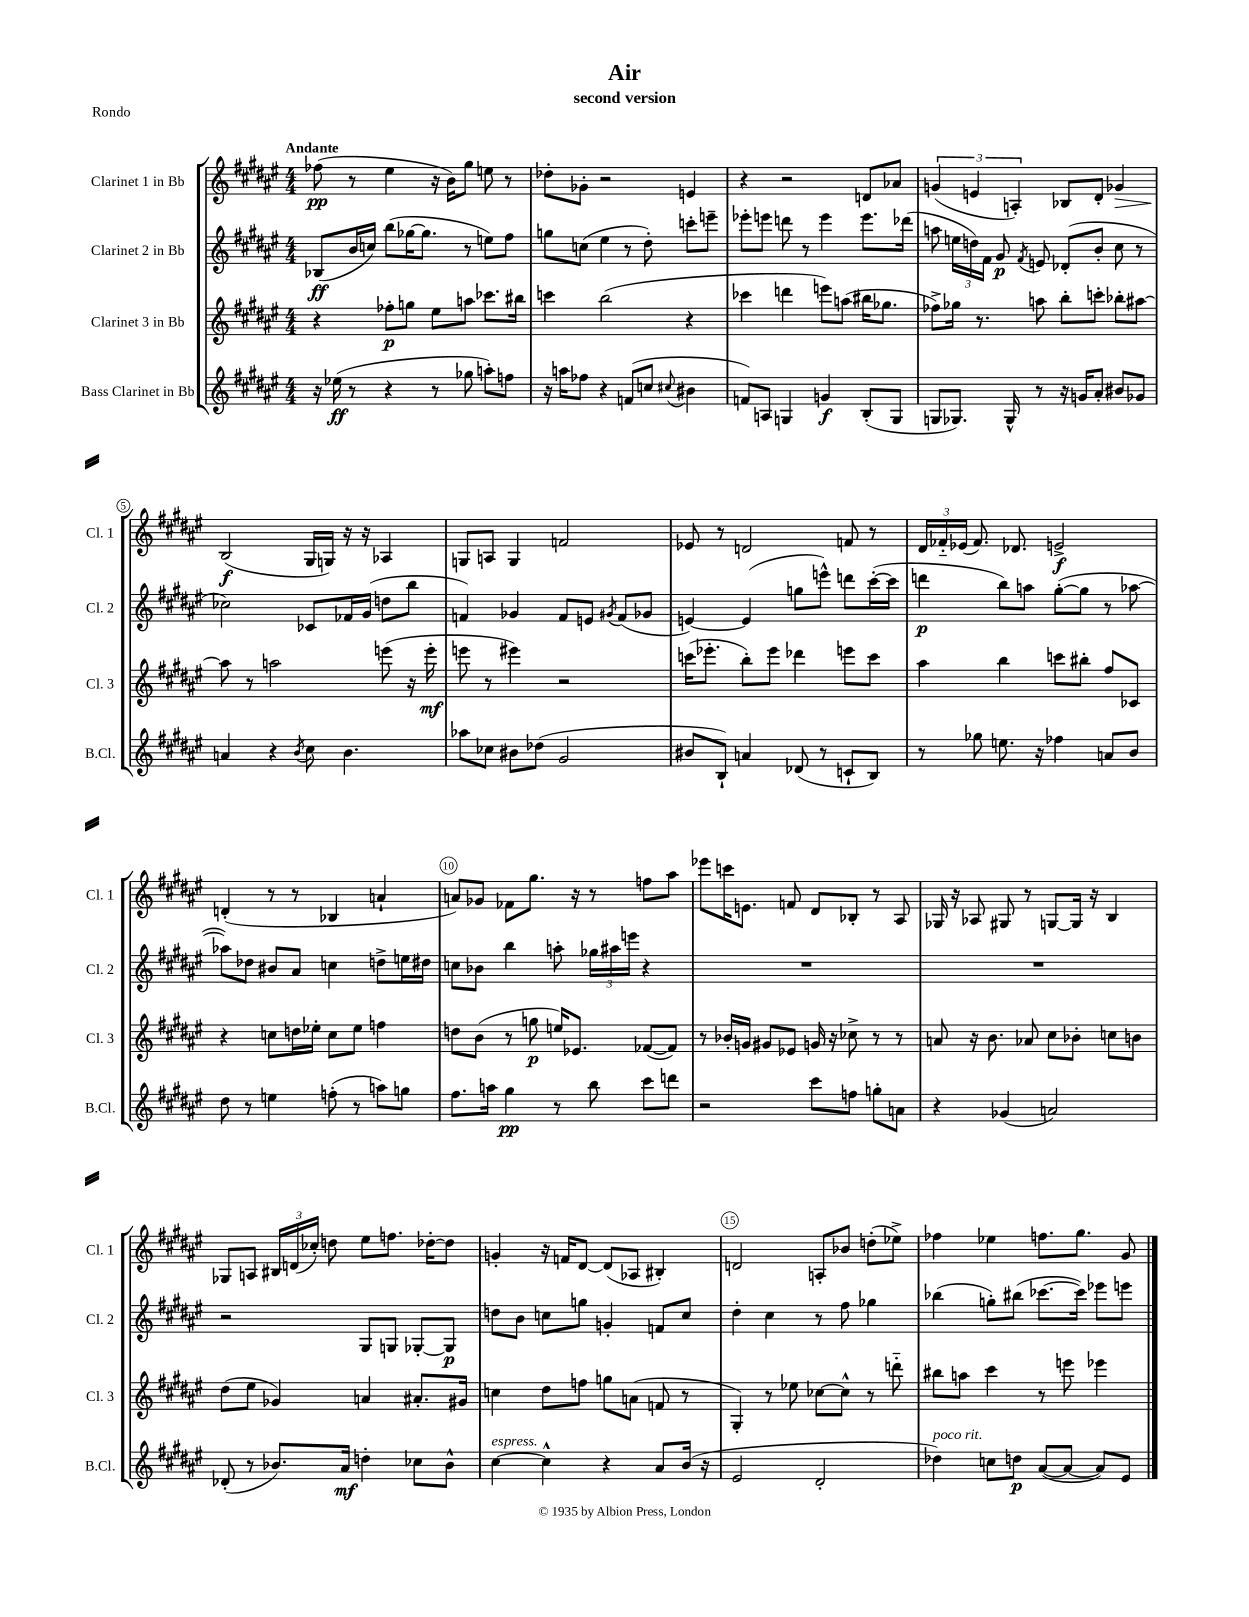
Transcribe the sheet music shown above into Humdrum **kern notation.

**kern	**dynam	**kern	**dynam	**kern	**dynam	**kern	**dynam
*part4	*part4	*part3	*part3	*part2	*part2	*part1	*part1
*staff4	*staff4	*staff3	*staff3	*staff2	*staff2	*staff1	*staff1
*I"Bass Clarinet in Bb	*	*I"Clarinet 3 in Bb	*	*I"Clarinet 2 in Bb	*	*I"Clarinet 1 in Bb	*
*I'B.Cl.	*	*I'Cl. 3	*	*I'Cl. 2	*	*I'Cl. 1	*
*clefG2	*	*clefG2	*	*clefG2	*	*clefG2	*
*k[f#c#g#d#a#e#]	*	*k[f#c#g#d#a#e#]	*	*k[f#c#g#d#a#e#]	*	*k[f#c#g#d#a#e#]	*
*M4/4	*	*M4/4	*	*M4/4	*	*M4/4	*
=1	=1	=1	=1	=1	=1	=1	=1
!	!	!	!	!	!	!LO:TX:a:B:t=Andante	!
16r	.	4r	.	(8B-X/L	ff	(8ff-X\	pp
(16ee-X\	ff	.	.	.	.	.	.
8r	.	.	.	16b/L	.	8r	.
.	.	.	.	16ccn/JJ)	.	.	.
4r	.	8ff-X'\L	p	(8bb\L	.	4ee#\	.
.	.	8ggn\J	.	[16gg-X\K	.	.	.
.	.	.	.	8.gg-\J]	.	.	.
8r	.	8ee#\L	.	.	.	16r	.
.	.	.	.	.	.	16b\KL)	.
8gg-X\	.	8aan\J	.	8r	.	8gg#\J	.
8aan'\L)	.	8.ccc-X\L	.	8een\L)	.	8een\	.
8ffn\J	.	.	.	8ff#\J	.	8r	.
.	.	16bb#X\Jk	.	.	.	.	.
=2	=2	=2	=2	=2	=2	=2	=2
16r	.	4cccn\	.	8ggn\L	.	8dd-X'\L	.
16aan\KL	.	.	.	.	.	.	.
8ff-X\J	.	.	.	(8ccn\J	.	8g-X'\J	.
4r	.	(2bb\	.	4ee#\	.	2r	.
(8fn/L	.	.	.	8r	.	.	.
8ccn/J	.	.	.	8dd#'\)	.	.	.
8qqcc#X/	.	.	.	.	.	.	.
4b#X\	.	4r	.	8cccn'\L	.	4en/	.
.	.	.	.	8eeen~\J	.	.	.
=3	=3	=3	=3	=3	=3	=3	=3
8fn/L)	.	4ccc-X\	.	8eee-X'\L	.	4r	.
8An/J	.	.	.	8eeen\J	.	.	.
4Gn/	.	4dddn\	.	8dddn\	.	2r	.
.	.	.	.	8r	.	.	.
4gn/	f	8eeen\L)	.	4eee\	.	.	.
.	.	(8aan\J	.	.	.	.	.
(8B'/L	.	16bb#X\KL	.	8.eee\L	.	8dn/L	.
.	.	8.gg-X\J	.	.	.	.	.
8G/J	.	.	.	.	.	8a-X/J	.
.	.	.	.	(16ddd-X\Jk	.	.	.
=4	=4	=4	=4	=4	=4	=4	=4
8Gn/L	.	8ff-X^\L)	.	8aan\	.	(6gn/	.
8.G-X/J)	.	16gg-X\Jk	.	24een\LL	.	.	.
.	.	.	.	24ddn\)	.	6en/	.
.	.	8.r	.	.	.	.	.
.	.	.	.	24f#\JJ	.	.	.
.	.	.	.	8g#/	p	.	.
16G-^^/	.	.	.	.	.	.	.
.	.	.	.	.	.	6An'/)	.
.	.	.	.	8qf#/	.	.	.
8r	.	8aan\	.	8en/	.	.	.
16r	.	8bb'\L	.	(8d-X'/L	.	8B-X/L	.
16gn/KL	.	.	.	.	.	.	.
8a#'/J	.	8cccn'\J	.	8b'/J	.	8d#'/J	.
!	!	!	!	!	!	!	!LO:HP:b
8b#X/L	.	8bb-X'\L	.	8cc#\	.	4g-X/	>
8g-X/J	.	[8aa#X\J	.	8r	.	.	.
!!LO:LB:g=z
=5	=5	=5	=5	=5	=5	=5	=5
4an/	.	8aa#\]	.	2cc-X\)	.	(2B/	f
.	.	8r	.	.	.	.	.
4r	.	2aan\	.	.	.	.	.
8qb/	.	.	.	.	.	.	.
8cc#\	.	.	.	8c-X/L	.	16G#/LL	]
.	.	.	.	.	.	16Gn/JJ)	.
4.b\	.	.	.	16f-X/L	.	16r	.
.	.	.	.	(16g#/JJ	.	16r	.
.	.	(8eeen\	.	8ddn\L	.	4A-X/	.
.	.	16r	.	8bb\J	.	.	.
.	.	16eee'\	mf	.	.	.	.
=6	=6	=6	=6	=6	=6	=6	=6
8aa-X\L	.	8eeen\	.	4fn/)	.	8Gn/L	.
8cc-X\J	.	8r	.	.	.	8An/J	.
8b#X\L	.	4eee#X\)	.	4g-X/	.	4G/	.
(8dd-X\J	.	.	.	.	.	.	.
2g#/	.	2r	.	8f/L	.	2fn/	.
.	.	.	.	8en/J	.	.	.
.	.	.	.	8qg#X/	.	.	.
.	.	.	.	(8f/L	.	.	.
.	.	.	.	8g-X/J	.	.	.
=7	=7	=7	=7	=7	=7	=7	=7
8b#X/L	.	(16cccn\KL	.	[4en/)	.	8e-X/	.
.	.	8.eee-X'\J	.	.	.	.	.
8B`/J)	.	.	.	.	.	8r	.
4an/	.	8bb'\L)	.	(4e/]	.	2dn/	.
.	.	8eee-\J	.	.	.	.	.
(8d-X/	.	4ddd-X\	.	8ggn\L	.	.	.
8r	.	.	.	8eeen^^\J)	.	.	.
8cn`/L	.	8eeen\L	.	8dddn\L	.	8fn/	.
8B/J)	.	8ccc\J	.	([16ccc#'\L	.	8r	.
.	.	.	.	16ccc#\JJ]	.	.	.
=8	=8	=8	=8	=8	=8	=8	=8
8r	.	4aa#\	.	4dddn\	p	24d#/LL	.
.	.	.	.	.	.	24f-X/	.
.	.	.	.	.	.	(24e-X/JJ	.
8gg-X\	.	.	.	.	.	8.f-/)	.
8.een\	.	4bb\	.	8bb\L)	.	.	.
.	.	.	.	.	.	8.d-X/	.
.	.	.	.	8aan\J	.	.	.
16r	.	.	.	.	.	.	.
4ff-X\	.	8cccn\L	.	([8gg#'\L	.	2en^/	f
.	.	8bb#X'\J	.	8gg#\J]	.	.	.
8an/L	.	8ff#/L	.	8r	.	.	.
8b/J	.	8c-X/J	.	[8aa-X\	.	.	.
!!LO:LB:g=z
=9	=9	=9	=9	=9	=9	=9	=9
8dd#\	.	4r	.	8aa-X\L])	.	(4dn'/	.
8r	.	.	.	8dd-X\J	.	.	.
4een\	.	8ccn\L	.	8b#X/L	.	8r	.
.	.	16ddn\L	.	8a#/J	.	8r	.
.	.	16ee-X'\JJ	.	.	.	.	.
(8ffn'\	.	8cc\L	.	4ccn\	.	4B-X/	.
8r	.	8ee-\J	.	.	.	.	.
8aan\L)	.	4ffn\	.	8ddn^\L	.	4an`/	.
8ggn\J	.	.	.	16een\L	.	.	.
.	.	.	.	16dd#X\JJ	.	.	.
=10	=10	=10	=10	=10	=10	=10	=10
8.ff#\L	.	8ddn\L	.	8ccn\L	.	8an/L)	.
.	.	(8b\J	.	8b-X\J	.	8g-X/J	.
16aan\Jk	.	.	.	.	.	.	.
4gg#\	pp	8r	.	4bb\	.	8f-X\L	.
.	.	8ggn\	p	.	.	8.gg#\J	.
8r	.	16een/KL)	.	8aan'\	.	.	.
.	.	8.e-X/J	.	.	.	16r	.
8bb\	.	.	.	24gg-X\LL	.	8r	.
.	.	.	.	24aa#X\	.	.	.
.	.	.	.	24eeen\JJ	.	.	.
8ccc#\L	.	([8f-X/L	.	4r	.	8ffn\L	.
8dddn\J	.	8f-/J])	.	.	.	8aa#\J	.
=11	=11	=11	=11	=11	=11	=11	=11
2r	.	8r	.	1r	.	8eee-X\L	.
.	.	16b-X'/LL	.	.	.	16cccn\K	.
.	.	16gn/JJ	.	.	.	8.en\J	.
.	.	8g#X/L	.	.	.	.	.
.	.	8e-X/J	.	.	.	8fn/	.
8ccc#\L	.	16gn/	.	.	.	8d#/L	.
.	.	16r	.	.	.	.	.
8ffn\J	.	8cc-X^\	.	.	.	8B-X'/J	.
8ggn'\L	.	8r	.	.	.	8r	.
8an\J	.	8r	.	.	.	8A#/	.
=12	=12	=12	=12	=12	=12	=12	=12
4r	.	8an/	.	1r	.	16G-X/	.
.	.	.	.	.	.	16r	.
.	.	16r	.	.	.	8A-X/	.
.	.	8.b\	.	.	.	.	.
(4g-X/	.	.	.	.	.	8G#X/	.
.	.	8a-X/	.	.	.	8r	.
2an/)	.	8cc#\L	.	.	.	[8Gn/L	.
.	.	8b-X'\J	.	.	.	16G/Jk]	.
.	.	.	.	.	.	16r	.
.	.	8ccn\L	.	.	.	4B/	.
.	.	8bn\J	.	.	.	.	.
!!LO:LB:g=z
=13	=13	=13	=13	=13	=13	=13	=13
(8d-X'/	.	(8dd#\L	.	2r	.	8G-X/L	.
8r	.	8ee#\J	.	.	.	8An/J	.
8.b-X/L)	.	4g-X/)	.	.	.	24B#X/LL	.
.	.	.	.	.	.	(24dn/	.
.	.	.	.	.	.	24cc-X'/JJ)	.
.	.	.	.	.	.	8ddn\	.
16a#/Jk	mf	.	.	.	.	.	.
4ddn'\	.	4an/	.	8G#/L	.	8ee#\L	.
.	.	.	.	8Gn/J	.	8.ffn\J	.
8cc-X\L	.	8.a#X'/L	.	[8G-X'/L	.	.	.
.	.	.	.	.	.	[16dd-X'\KL	.
8b-^^\J	.	.	.	8G-/J]	p	8dd-\J]	.
.	.	16g#X/Jk	.	.	.	.	.
=14	=14	=14	=14	=14	=14	=14	=14
!LO:TX:a:i:t=espress.	!	!	!	!	!	!	!
[4cc#\	.	4ccn\	.	8ddn\L	.	4gn'/	.
.	.	.	.	8b\J	.	.	.
4cc#^^\]	.	8dd#\L	.	8ccn\L	.	16r	.
.	.	.	.	.	.	16fn/KL	.
.	.	8ffn\J	.	8ggn\J	.	[8d#/J	.
4r	.	8ggn\L	.	4gn'/	.	(8d#/L]	.
.	.	(8an\J	.	.	.	8A-X/J	.
8a#/L	.	8fn/	.	8fn/L	.	4B#X'/)	.
(16b/Jk	.	8r	.	8cc/J	.	.	.
16r	.	.	.	.	.	.	.
=15	=15	=15	=15	=15	=15	=15	=15
2e#/	.	4G#'/)	.	4dd#'\	.	2dn/	.
.	.	8r	.	4cc#\	.	.	.
.	.	8ee-X\	.	.	.	.	.
2d#'/	.	[8cc-X\L	.	8r	.	8An'/L	.
.	.	8cc-^^\J]	.	8ff#\	.	8b-X/J	.
.	.	8r	.	4gg-X\	.	(8ddn'\L	.
.	.	8dddn\	.	.	.	8ee-X^\J)	.
=16	=16	=16	=16	=16	=16	=16	=16
!LO:TX:a:i:t=poco rit.	!	!	!	!	!	!	!
4dd-X\)	.	8bb#X\L	.	(4bb-X\	.	4ff-X\	.
.	.	8aan\J	.	.	.	.	.
8ccn\L	.	4ccc#\	.	8ggn'\L)	.	4ee-X\	.
8ddn\J	p	.	.	(8bb#X\J	.	.	.
([8a#/L	.	8r	.	[8.ccc-X\L	.	8.ffn\L	.
8a#/J_	.	8eeen\	.	.	.	.	.
.	.	.	.	16ccc-\Jk])	.	8.gg#\J	.
8a#/L])	.	4eee-X\	.	8eee-X\L	.	.	.
8e#/J	.	.	.	8eeen\J	.	8g#/	.
==	==	==	==	==	==	==	==
*-	*-	*-	*-	*-	*-	*-	*-
